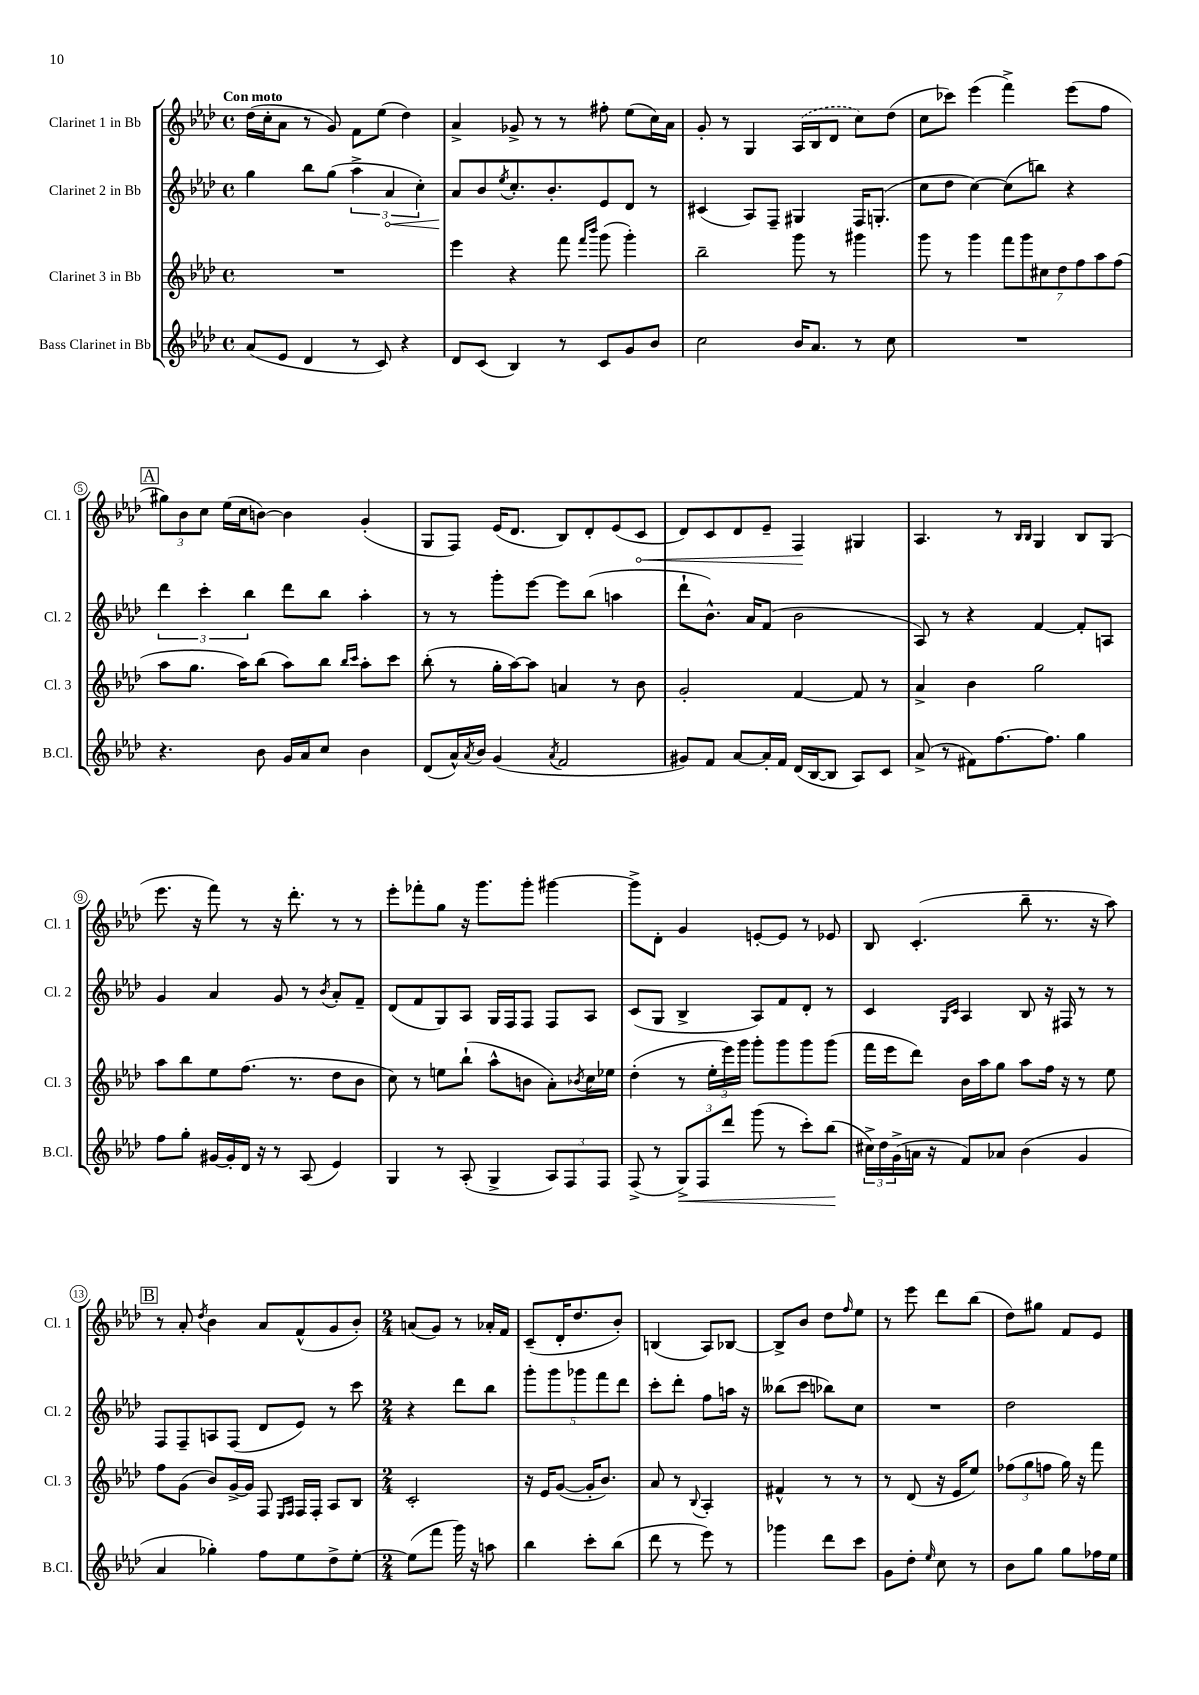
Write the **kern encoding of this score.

**kern	**dynam	**kern	**kern	**dynam	**kern	**dynam
*part4	*part4	*part3	*part2	*part2	*part1	*part1
*staff4	*staff4	*staff3	*staff2	*staff2	*staff1	*staff1
*I"Bass Clarinet in Bb	*	*I"Clarinet 3 in Bb	*I"Clarinet 2 in Bb	*	*I"Clarinet 1 in Bb	*
*I'B.Cl.	*	*I'Cl. 3	*I'Cl. 2	*	*I'Cl. 1	*
*clefG2	*	*clefG2	*clefG2	*	*clefG2	*
*k[b-e-a-d-]	*	*k[b-e-a-d-]	*k[b-e-a-d-]	*	*k[b-e-a-d-]	*
*M4/4	*	*M4/4	*M4/4	*	*M4/4	*
*met(c)	*	*met(c)	*met(c)	*	*met(c)	*
=1	=1	=1	=1	=1	=1	=1
!	!	!	!	!	!LO:TX:a:B:t=Con moto	!
(8a-/L	.	1r	4gg\	.	(16dd-\LL	.
.	.	.	.	.	16cc'\J	.
8e-/J	.	.	.	.	8a-\J	.
4d-/	.	.	8bb-\L	.	8r	.
.	.	.	(8gg\J	.	8g/)	.
8r	.	.	6aa-^\	.	8f\L	.
8c/)	.	.	.	.	(8ee-\J	.
!	!	!	!	!LO:HP:b	!	!
.	.	.	6a-/	<	.	.
4r	.	.	.	.	4dd-\)	.
.	.	.	6cc'\)	.	.	.
=2	=2	=2	=2	=2	=2	=2
8d-/L	.	4eee-\	8a-/L	.	4a-^/	.
(8c/J	.	.	8b-/	[	.	.
.	.	.	8qee-/	.	.	.
4B-/)	.	4r	8.cc'/	.	8g-X^/	.
.	.	.	.	.	8r	.
.	.	.	8.b-'/	.	.	.
8r	.	8fff\	.	.	8r	.
.	.	16qqfff/LL	.	.	.	.
.	.	16qqbbb-/JJ	.	.	.	.
8c/L	.	(8ggg\	8e-/	.	8ff#X'\	.
8g/	.	4ggg'\)	8d-/J	.	(8ee-\L	.
8b-/J	.	.	8r	.	16cc\L)	.
.	.	.	.	.	16a-\JJ	.
=3	=3	=3	=3	=3	=3	=3
2cc\	.	2bb-~\	(4c#X/	.	8g'/	.
.	.	.	.	.	8r	.
.	.	.	8A-/L)	.	4G/	.
.	.	.	8F~/J	.	.	.
16b-/KL	.	8ggg\	4G#X/	.	(16A-/LL	.
8.a-/J	.	.	.	.	16B-/J	.
.	.	8r	.	.	8d-/J	.
8r	.	4ggg#X\	16F/KL	.	8cc\L)	.
.	.	.	(8.Gn'/J	.	.	.
8cc\	.	.	.	.	(8dd-\J	.
=4	=4	=4	=4	=4	=4	=4
1r	.	8ggg\	8cc\L	.	8cc\L	.
.	.	8r	8dd-\J	.	8ccc-X\J)	.
.	.	4ggg\	[4cc\)	.	(4eee-\	.
.	.	14fff\L	(8cc\L]	.	4fff^\)	.
.	.	14ggg\	.	.	.	.
.	.	.	8bbn\J)	.	.	.
.	.	14cc#X\	.	.	.	.
.	.	14dd-\	.	.	.	.
.	.	.	4r	.	(8eee-\L	.
.	.	14ff\	.	.	.	.
.	.	14aa-\	.	.	.	.
.	.	.	.	.	8ff\J	.
.	.	(14ff\J	.	.	.	.
!!LO:LB:g=z
!!LO:REH:place=s1:t=A
=5	=5	=5	=5	=5	=5	=5
4.r	.	8aa-\L	6ddd-\	.	12gg#X\L)	.
.	.	.	.	.	12b-\	.
.	.	8.gg\J	.	.	.	.
.	.	.	6ccc'\	.	12cc\J	.
.	.	.	.	.	(16ee-\LL	.
.	.	16aa-\KL)	.	.	16cc\J	.
.	.	.	6bb-\	.	.	.
8b-\	.	(8bb-\J	.	.	[8bn\J)	.
16g/LL	.	8aa-\L)	8ddd-\L	.	4b\]	.
16a-/J	.	.	.	.	.	.
8cc/J	.	8bb-\J	8bb-\J	.	.	.
.	.	16qqbb-/LL	.	.	.	.
.	.	16qqccc/JJ	.	.	.	.
4b-\	.	8aa-'\L	4aa-'\	.	(4g'/	.
.	.	8ccc\J	.	.	.	.
=6	=6	=6	=6	=6	=6	=6
(8d-/L	.	(8bb-'\	8r	.	8G/L	.
16a-^^/L)	.	8r	8r	.	8F/J)	.
8qa-/	.	.	.	.	.	.
16b-/JJ	.	.	.	.	.	.
(4g/	.	16gg'\LL	8ggg'\L	.	(16e-/KL	.
.	.	[16aa-\J)	.	.	8.d-/J	.
.	.	8aa-\J]	[8eee-\J	.	.	.
8qa-/	.	.	.	.	.	.
2f/	.	4an/	8eee-\L]	.	8B-/L)	.
.	.	.	(8bb-\J	.	8d-'/	.
.	.	8r	4aan\	.	(8e-/	.
!	!	!	!	!	!	!LO:HP:b
.	.	8b-\	.	.	8c/J	<
=7	=7	=7	=7	=7	=7	=7
8g#X/L)	.	2g'/	8ddd-`\L	.	8d-/L)	.
8f/J	.	.	8.b-^^\J)	.	8c/	.
[8a-/L	.	.	.	.	8d-/	.
.	.	.	16a-/KL	.	.	.
16a-'/L]	.	.	(8f/J	.	8e-~/J	.
16f/JJ	.	.	.	.	.	.
(16d-/LL	.	[4f/	2b-\	.	4F/	.
[16B-/J	.	.	.	.	.	.
8B-/J]	.	.	.	.	.	.
8A-/L)	.	8f/]	.	.	4G#X/	[
8c/J	.	8r	.	.	.	.
=8	=8	=8	=8	=8	=8	=8
(8a-^/	.	4a-^/	8A-/)	.	4.A-/	.
8r	.	.	8r	.	.	.
8f#X\L)	.	4b-\	4r	.	.	.
[8.ff\	.	.	.	.	8r	.
.	.	.	.	.	16qqB-/LL	.
.	.	.	.	.	16qqB-/JJ	.
.	.	2gg\	[4f/	.	4G/	.
8.ff\J]	.	.	.	.	.	.
4gg\	.	.	8f'/L]	.	8B-/L	.
.	.	.	8An/J	.	(8G/J	.
!!LO:LB:g=z
=9	=9	=9	=9	=9	=9	=9
8ff\L	.	8aa-\L	4g/	.	8.eee-\	.
8gg'\J	.	8bb-\	.	.	.	.
.	.	.	.	.	16r	.
[16g#X/LL	.	8ee-\	4a-/	.	8fff\)	.
16g#'/]	.	.	.	.	.	.
16d-/JJ	.	(8.ff\J	.	.	8r	.
16r	.	.	.	.	.	.
8r	.	.	8g/	.	16r	.
.	.	8.r	.	.	8.ddd-'\	.
(8A-/	.	.	8r	.	.	.
.	.	.	8qb-/	.	.	.
4e-/)	.	8dd-\L	8a-'/L	.	8r	.
.	.	8b-\J	8f~/J	.	8r	.
=10	=10	=10	=10	=10	=10	=10
4G/	.	8cc\)	(8d-/L	.	8eee-'\L	.
.	.	8r	8f/	.	8fff-X'\	.
8r	.	8een\L	8G/)	.	8gg\J	.
(8A-'/	.	(8bb-`\J	8A-/J	.	16r	.
.	.	.	.	.	8.ggg\L	.
4G^/	.	8aa-^^\L	16G/LL	.	.	.
.	.	.	16F/J	.	.	.
.	.	8bn\J	8F/J	.	8ggg'\J	.
12A-/L)	.	8a-'\L)	8F/L	.	[4ggg#X\	.
12F/	.	.	.	.	.	.
.	.	8qb-X/	.	.	.	.
.	.	16cc\L	8A-/J	.	.	.
12F/J	.	.	.	.	.	.
.	.	16ee-X\JJ	.	.	.	.
=11	=11	=11	=11	=11	=11	=11
(8F^/	.	(4dd-'\	(8c/L	.	8ggg#^\L]	.
8r	.	.	8G/J	.	8d-'\J	.
!	!LO:HP:b	!	!	!	!	!
12G^/L)	<	8r	4B-^/	.	4g/	.
12F/	.	.	.	.	.	.
.	.	24ee-'\LL	.	.	.	.
12ddd-/J	.	24eee-\)	.	.	.	.
.	.	24ggg\JJ	.	.	.	.
(8ggg\	.	8ggg'\L	8A-/L)	.	[8en'/L	.
8r	.	8ggg\	8f/	.	8e/J]	.
8ccc'\L)	.	8ggg\	8d-'/J	.	8r	.
(8bb-\J	.	(8ggg\J	8r	.	8e-X/	.
.	[	.	.	.	.	.
=12	=12	=12	=12	=12	=12	=12
24cc#X^\LL)	.	16fff\LL	4c/	.	8B-/	.
24dd-\	.	.	.	.	.	.
.	.	16eee-\J	.	.	.	.
(24g^\	.	.	.	.	.	.
16an\JJ	.	8ddd-\J)	.	.	(4.c'/	.
16r	.	.	.	.	.	.
.	.	.	16qqG/LL	.	.	.
.	.	.	16qqc/JJ	.	.	.
8f/L)	.	16b-\LL	4A-/	.	.	.
.	.	16aa-\J	.	.	.	.
8a-X/J	.	8gg\J	.	.	.	.
(4b-\	.	8aa-\L	8B-/	.	8bb-~\	.
.	.	16ff\Jk	16r	.	8.r	.
.	.	16r	16F#X/	.	.	.
4g/	.	8r	8r	.	.	.
.	.	.	.	.	16r	.
.	.	8ee-\	8r	.	8aa-\)	.
!!LO:LB:g=z
!!LO:REH:place=s1:t=B
=13	=13	=13	=13	=13	=13	=13
4a-/	.	8ff\L	8F/L	.	8r	.
.	.	(8g\J	8F~/	.	8a-'/	.
.	.	.	.	.	8qdd-/	.
4gg-X'\)	.	8b-/L)	8An/	.	4b-\	.
.	.	[16g^/L	(8F/J	.	.	.
.	.	16g/JJ]	.	.	.	.
8ff\L	.	8F/	8d-/L	.	8a-/L	.
.	.	16qqE-/LL	.	.	.	.
.	.	16qqF/JJ	.	.	.	.
8ee-\	.	16F/LL	8e-/J)	.	(8f^^/	.
.	.	16F'/JJ	.	.	.	.
8dd-^\	.	8A-/L	8r	.	8g/	.
[8ee-'\J	.	8B-/J	8ccc\	.	8b-'/J)	.
=14	=14	=14	=14	=14	=14	=14
*M2/4	*	*M2/4	*M2/4	*	*M2/4	*
(8ee-\L]	.	2c'/	4r	.	(8an/L	.
8fff\J	.	.	.	.	8g/J)	.
16ggg\)	.	.	8ddd-\L	.	8r	.
16r	.	.	.	.	.	.
8aan\	.	.	8bb-\J	.	16a-X'/LL	.
.	.	.	.	.	16f/JJ	.
=15	=15	=15	=15	=15	=15	=15
4bb-\	.	16r	10ggg'\L	.	(8c~/L	.
.	.	16e-/KL	.	.	.	.
.	.	.	10ggg\	.	.	.
.	.	([8g/J	.	.	16d-'/K	.
.	.	.	.	.	8.dd-/	.
.	.	.	10ggg-X\	.	.	.
8ccc'\L	.	16g'/KL]	.	.	.	.
.	.	.	10fff\	.	.	.
.	.	8.b-/J)	.	.	.	.
(8bb-\J	.	.	.	.	8b-'/J)	.
.	.	.	10ddd-\J	.	.	.
=16	=16	=16	=16	=16	=16	=16
8ddd-\	.	8a-/	8ccc'\L	.	(4Bn/	.
8r	.	8r	8ddd-'\J	.	.	.
.	.	8qqB-/	.	.	.	.
8eee-\)	.	4A-'/	8ff\L	.	8A-/L)	.
8r	.	.	16aan\Jk	.	[8B-X/J	.
.	.	.	16r	.	.	.
=17	=17	=17	=17	=17	=17	=17
4ggg-X\	.	4f#X^^/	(8bb--X\L	.	8B-^/L]	.
.	.	.	8ccc\J	.	8b-/J	.
8ddd-\L	.	8r	8bb-X\L)	.	8dd-\L	.
.	.	.	.	.	16qqff/	.
8ccc\J	.	8r	8cc\J	.	8ee-\J	.
=18	=18	=18	=18	=18	=18	=18
8g\L	.	8r	2r	.	8r	.
8dd-'\J	.	(8d-/	.	.	8eee-\	.
16qqee-/	.	.	.	.	.	.
8cc\	.	16r	.	.	8ddd-\L	.
.	.	16e-/KL	.	.	.	.
8r	.	8ee-/J)	.	.	(8bb-\J	.
=19	=19	=19	=19	=19	=19	=19
8b-\L	.	(12ff-X\L	2dd-\	.	8dd-\L)	.
.	.	12gg\	.	.	.	.
8gg\J	.	.	.	.	8gg#X\J	.
.	.	12ffn\J	.	.	.	.
8gg\L	.	16gg\)	.	.	8f/L	.
.	.	16r	.	.	.	.
16ff-X\L	.	8fff\	.	.	8e-/J	.
16ee-\JJ	.	.	.	.	.	.
==	==	==	==	==	==	==
*-	*-	*-	*-	*-	*-	*-
